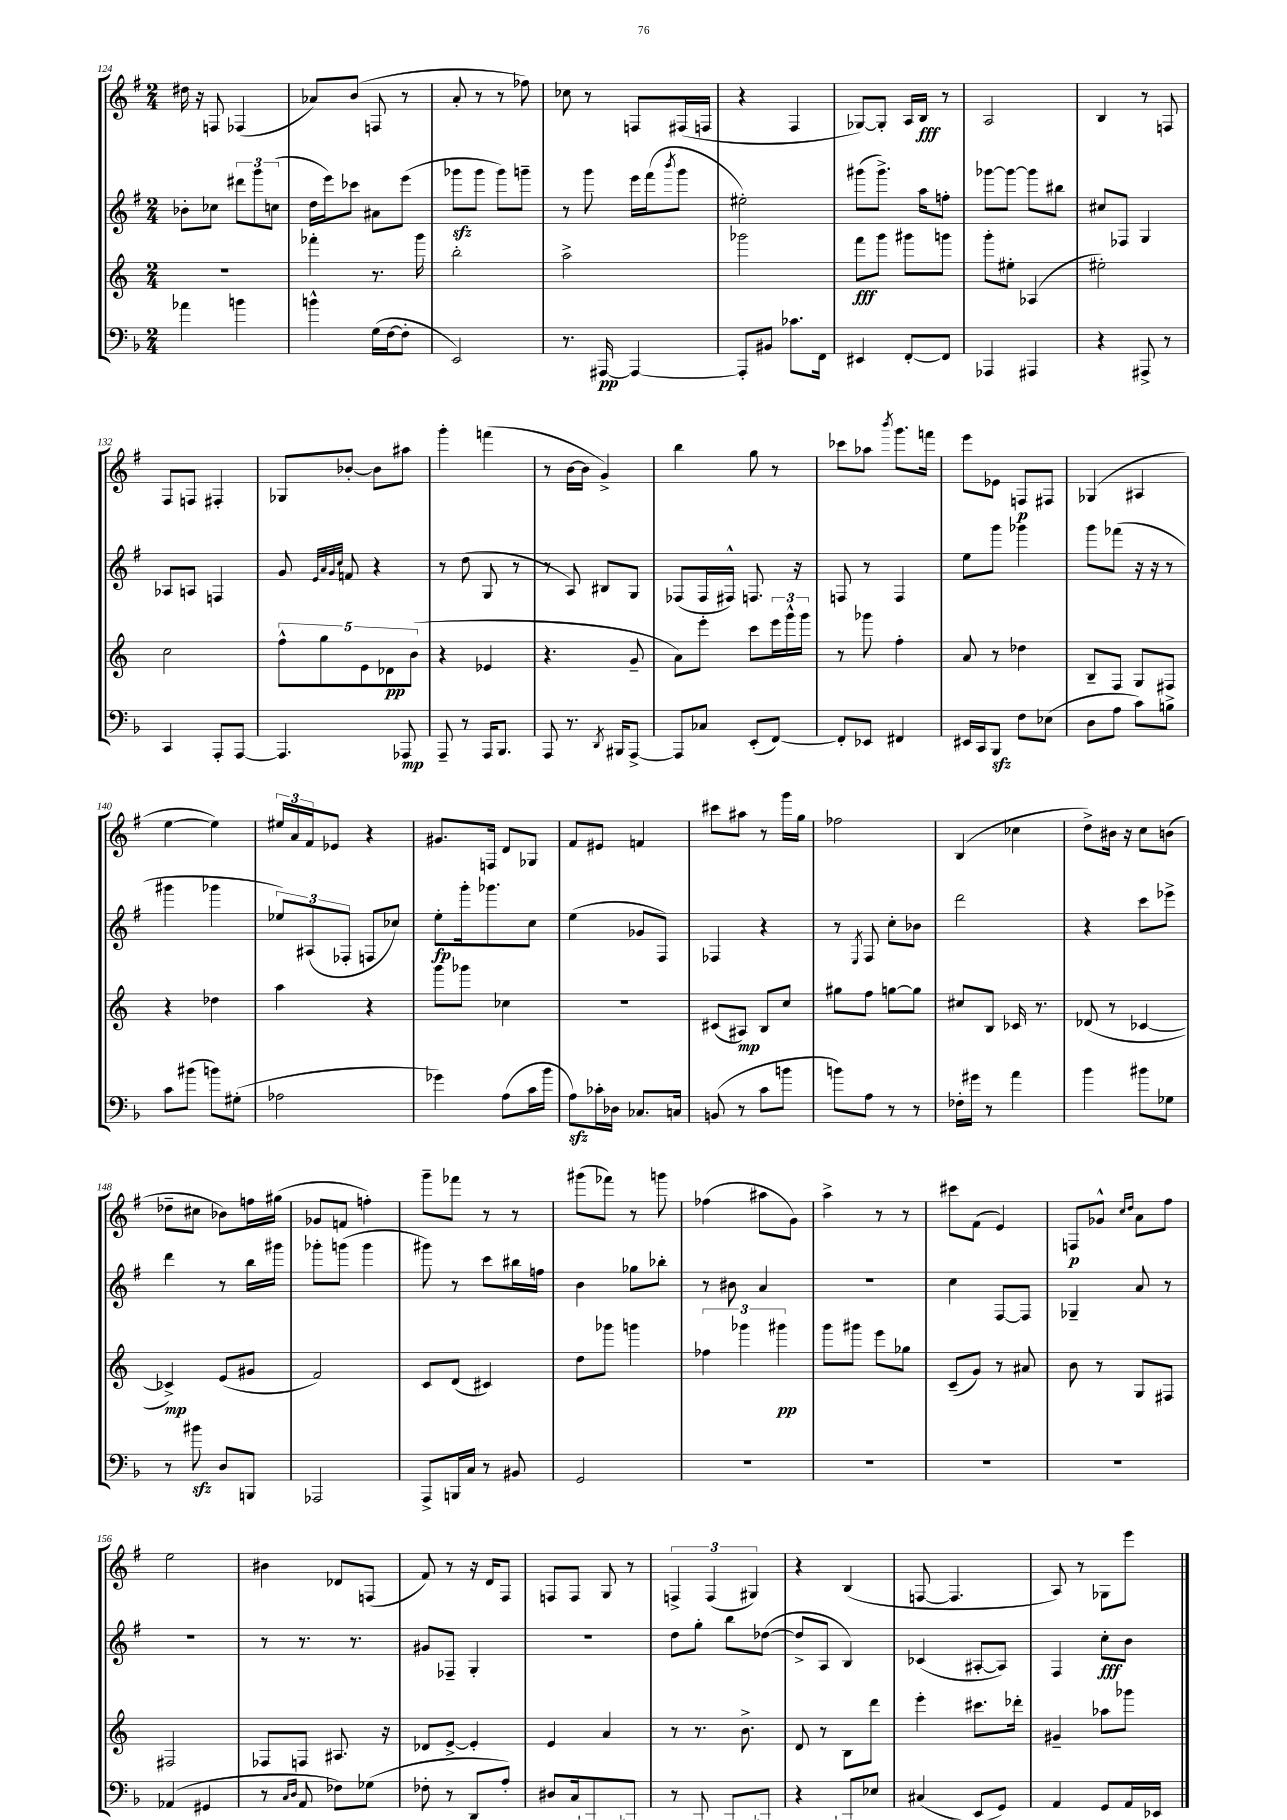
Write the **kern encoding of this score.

**kern	**kern	**kern	**kern
*staff4	*staff3	*staff2	*staff1
*clefF4	*clefG2	*clefG2	*clefG2
*k[b-]	*k[]	*k[f#]	*k[f#]
*M2/4	*M2/4	*M2/4	*M2/4
4a-\	2r	8b-'\L	16dd#\
.	.	.	16r
.	.	8cc-\J	8F/
4b\	.	12ddd#\L	(4F-/
.	.	12ggg\	.
.	.	(12cc\J	.
=	=	=	=
4b^^\	4fff-'\	16dd\LL	8a-/L)
.	.	16eee\J)	.
.	.	8ccc-\J	(8b/J
(16G\LL	8.r	8a#\L	8F/
[16F\J	.	.	.
8F'\]J	.	(8eee\J	8r
.	16ggg\	.	.
=	=	=	=
2EE/)	2bb'\	8ggg-\L	8a'/
.	.	8ggg-\J	8r
.	.	8ggg-\L)	8r
.	.	8ggg~\J	8ff-\)
=	=	=	=
8.r	2aa^\	8r	8cc-\
.	.	8ggg\	8r
[16AAA#/	.	.	.
4AAA#/_	.	16eee\LL	8F/L
.	.	(16fff#\J	.
.	.	8qbbb/	.
.	.	8ggg\J	(16F#/L
.	.	.	16F/JJ
=	=	=	=
8AAA#'/]L	2ggg-\	2ee#'\)	4r
8BB#/J	.	.	.
8.c-\L	.	.	4F#/
16FF\Jk	.	.	.
=	=	=	=
4EE#/	8fff\L	(8ggg#\L	[8G-/L)
.	8ggg\J	8.ggg#^\J)	8G-'/]J
[8FF'/L	8ggg#\L	.	16A/LL
.	.	16aa\LK	16B/JJ
8FF/]J	8ggg\J	8ff'\J	8r
=	=	=	=
4AAA-/	8ggg'\L	[8ggg-\L	2A/
.	8ee#'\J	8ggg-\_J	.
4AAA#/	(4A-/	8ggg-\]L	.
.	.	8bb#\J	.
=	=	=	=
4r	2ee#'\)	8cc#/L	4B/
.	.	8F-/J	.
8AAA#^/	.	4G/	8r
8r	.	.	8F/
=	=	=	=
4CC/	2cc\	8A-/L	8F#/L
.	.	8A/J	8F/J
8AAA'/L	.	4F/	4F#'/
[8AAA/J	.	.	.
=	=	=	=
4.AAA/]	10ff^^\L	8g/	8G-/L
.	10gg\	.	.
.	.	32qqe/LLL	.
.	.	32qqa/	.
.	.	32qqg/	.
.	.	32qqcc/JJJ	.
.	.	8f/	[8b-'/J
.	10e\	.	.
.	.	4r	8b-\]L
.	10d-\	.	.
8AAA-/	.	.	8aa#\J
.	(10b\J	.	.
=	=	=	=
8AAA~/	4r	8r	4ggg'\
8r	.	(8dd\	.
16AAA/LK	4e-/	8G/	(4fff\
8.BBB-/J	.	.	.
.	.	8r	.
=	=	=	=
8AAA/	4.r	8r	8r
8.r	.	8A/)	[16b\LL
.	.	.	16b\]JJ
.	.	8B#/L	4g^/)
8qDD/	.	.	.
16BBB#/LK	.	.	.
[8AAA^/J	8g~/	8G/J	.
=	=	=	=
8AAA/]L	8a\L)	(8F-/L	4bb\
8C-/J	8eee'\J	16F-/L	.
.	.	16F#^^/JJ)	.
(8EE'/L	8ccc\L	8.F/	8gg\
[8FF/J)	24eee\L	.	8r
.	24ggg^^\	.	.
.	.	16r	.
.	24ggg\JJ	.	.
=	=	=	=
8FF'/]L	8r	8F/	8ccc-\L
8EE-/J	8ggg-\	8r	8aa-\J
.	.	.	8qbbb/
4FF#/	4ff'\	4F/	8.ggg\L
.	.	.	16fff\Jk
=	=	=	=
16EE#/LL	8a/	8ee\L	8eee\L
16CC/J	.	.	.
8BBB-/J	8r	8ggg\J	8e-\J
8F\L	4dd-\	4ggg-\	8F/L
(8E-\J	.	.	8F#/J
=	=	=	=
8D\L	8B~/L	8ggg\L	(4G-/
8A\J	8F/J	(8fff-\J	.
8c\L)	8G/L	16r	4A#/
.	.	16r	.
8B^\J	8F#/J	8r	.
=	=	=	=
8c\L	4r	4ggg#\	[4ee\
(8b#\J	.	.	.
8b\L)	4dd-\	4ggg-\	4ee\])
(8G#'\J	.	.	.
=	=	=	=
2A-\	4aa\	12ee-/L)	24ee#/LL
.	.	.	24a/
.	.	(12A#/	24f#/J
.	.	.	8e-/J
.	.	12F-'/J	.
.	4r	8F/L	4r
.	.	8cc-/J)	.
=	=	=	=
4g-\)	8ggg\L	8ee'\L	8.g#/L
.	8ggg-\J	16ggg'\k	.
.	.	8.ggg-\	16F/Jk
(8A\L	4cc-\	.	8d/L
16c\L	.	8cc\J	8G-/J
16b-\JJ	.	.	.
=	=	=	=
8A\L)	2r	(4ee\	8f#/L
16c-'\L	.	.	8e#/J
16D-\JJ	.	.	.
8.C-/L	.	8g-/L	4f/
.	.	8F#/J)	.
16C/Jk	.	.	.
=	=	=	=
(8BB/	(8c#/L	4F-/	8ccc#\L
8r	8A#/J)	.	8aa#\J
8c\L	8B/L	4r	8r
8b\J	8cc/J	.	16ggg\LL
.	.	.	16gg\JJ
=	=	=	=
8b\L)	8gg#\L	8r	2ff-\
.	.	8qE/	.
8A\J	8ff\J	8F#/	.
8r	[8gg\L	8cc'\L	.
8r	8gg\]J	8b-\J	.
=	=	=	=
16F-'\LL	8cc#/L	2ddd\	(4B/
16g#\JJ	.	.	.
8r	8B/J	.	.
4a\	16c-/	.	4cc-\
.	8.r	.	.
=	=	=	=
4b-\	(8d-/	4r	8dd^\L)
.	8r	.	16b#\Jk
.	.	.	16r
8b#\L	[4c-/	8ccc\L	8cc\L
8G-\J	.	8eee-^\J	(8b\J
=	=	=	=
8r	4c-^/])	4ddd\	8dd-~\L
8b#\	.	.	8cc#\J
8D/L	(8e/L	8r	8b-\L)
8BBB/J	8g#/J	16bb\LL	16ff\L
.	.	16ggg#\JJ	(16gg#\JJ
=	=	=	=
2AAA-/	2f/)	8ggg-'\L	8g-/L
.	.	(8ggg\J	8f/J
.	.	4ggg\	4ff'\)
=	=	=	=
8AAA^/L	8c/L	8ggg#\)	8ggg~\L
16BBB/L	(8d/J	8r	8fff-\J
16C/JJ	.	.	.
8r	4c#/)	8ccc\L	8r
8BB#/	.	16bb#\L	8r
.	.	16ff\JJ	.
=	=	=	=
2GG/	8dd\L	4b\	(8ggg#\L
.	8ggg-\J	.	8fff-\J)
.	4ggg\	8gg-\L	8r
.	.	8bb-'\J	8ggg\
=	=	=	=
2r	6ff-\	8r	(4ff-\
.	.	8b#\	.
.	6ggg-\	.	.
.	.	4a/	8aa#\L
.	6ggg#\	.	.
.	.	.	8g\J)
=	=	=	=
2r	8ggg\L	2r	4aa^\
.	8ggg#\J	.	.
.	8eee\L	.	8r
.	8gg-\J	.	8r
=	=	=	=
2r	(8c~/L	4cc\	8ccc#\L
.	8g/J)	.	(8f#\J
.	8r	[8F#/L	4e/)
.	8a#/	8F#/]J	.
=	=	=	=
2r	8b\	4G-~/	8F/L
.	8r	.	8g-^^/J
.	.	.	16qqcc/LL
.	.	.	16qqdd/JJ
.	8G/L	8a/	8a\L
.	8F#/J	8r	8ff#\J
=	=	=	=
(4AA-/	2F#/	2r	2ee\
4GG#/	.	.	.
=	=	=	=
8r	8F-/L	8r	4b#\
16qqC/LL	.	.	.
16qqD/JJ	.	.	.
8AA/	8F/J	8.r	.
8F-\L)	8.A#/	.	8d-/L
.	.	8.r	.
(8G-\J	.	.	(8F/J
.	16r	.	.
=	=	=	=
8F-'\	8d-/L	8g#/L	8f#/)
8r	[8e^/J	8F-~/J	8r
8DD/L	4e'/]	4G'/	16r
.	.	.	16d/LK
8A'/J)	.	.	8F#/J
=	=	=	=
8D#/L	4e/	2r	8F/L
16C/k	.	.	8F/J
(8.AAA-^/	.	.	.
.	4a/	.	8G/
8BBB/J)	.	.	8r
=	=	=	=
8r	8r	8dd\L	6F^/
(8AAA/	8.r	8gg'\J	.
.	.	.	(6F/
8AAA/L	.	8bb\L	.
.	8.b^\	.	.
.	.	.	6G#/)
8BBB/J)	.	([8dd-\J	.
=	=	=	=
4r	8d/	8dd-^/]L	4r
.	8r	8A/J	.
8AAA-/L	8B\L	4B/)	(4B/
8E-/J	8ddd\J	.	.
=	=	=	=
(4C#/	4eee'\	(4c-/	[8F/
.	.	.	4.F/]
8EE/L	8.ccc#\L	[8A#'/L	.
8GG/J)	.	8A#/]J)	.
.	16ddd-'\Jk	.	.
=	=	=	=
4AA/	4g#~/	4F#/	8A/)
.	.	.	8r
8GG/L	8aa-\L	8cc'\L	8G-\L
16AA/L	8ggg-\J	8b\J	8eee\J
16EE-/JJ	.	.	.
==	==	==	==
*-	*-	*-	*-
